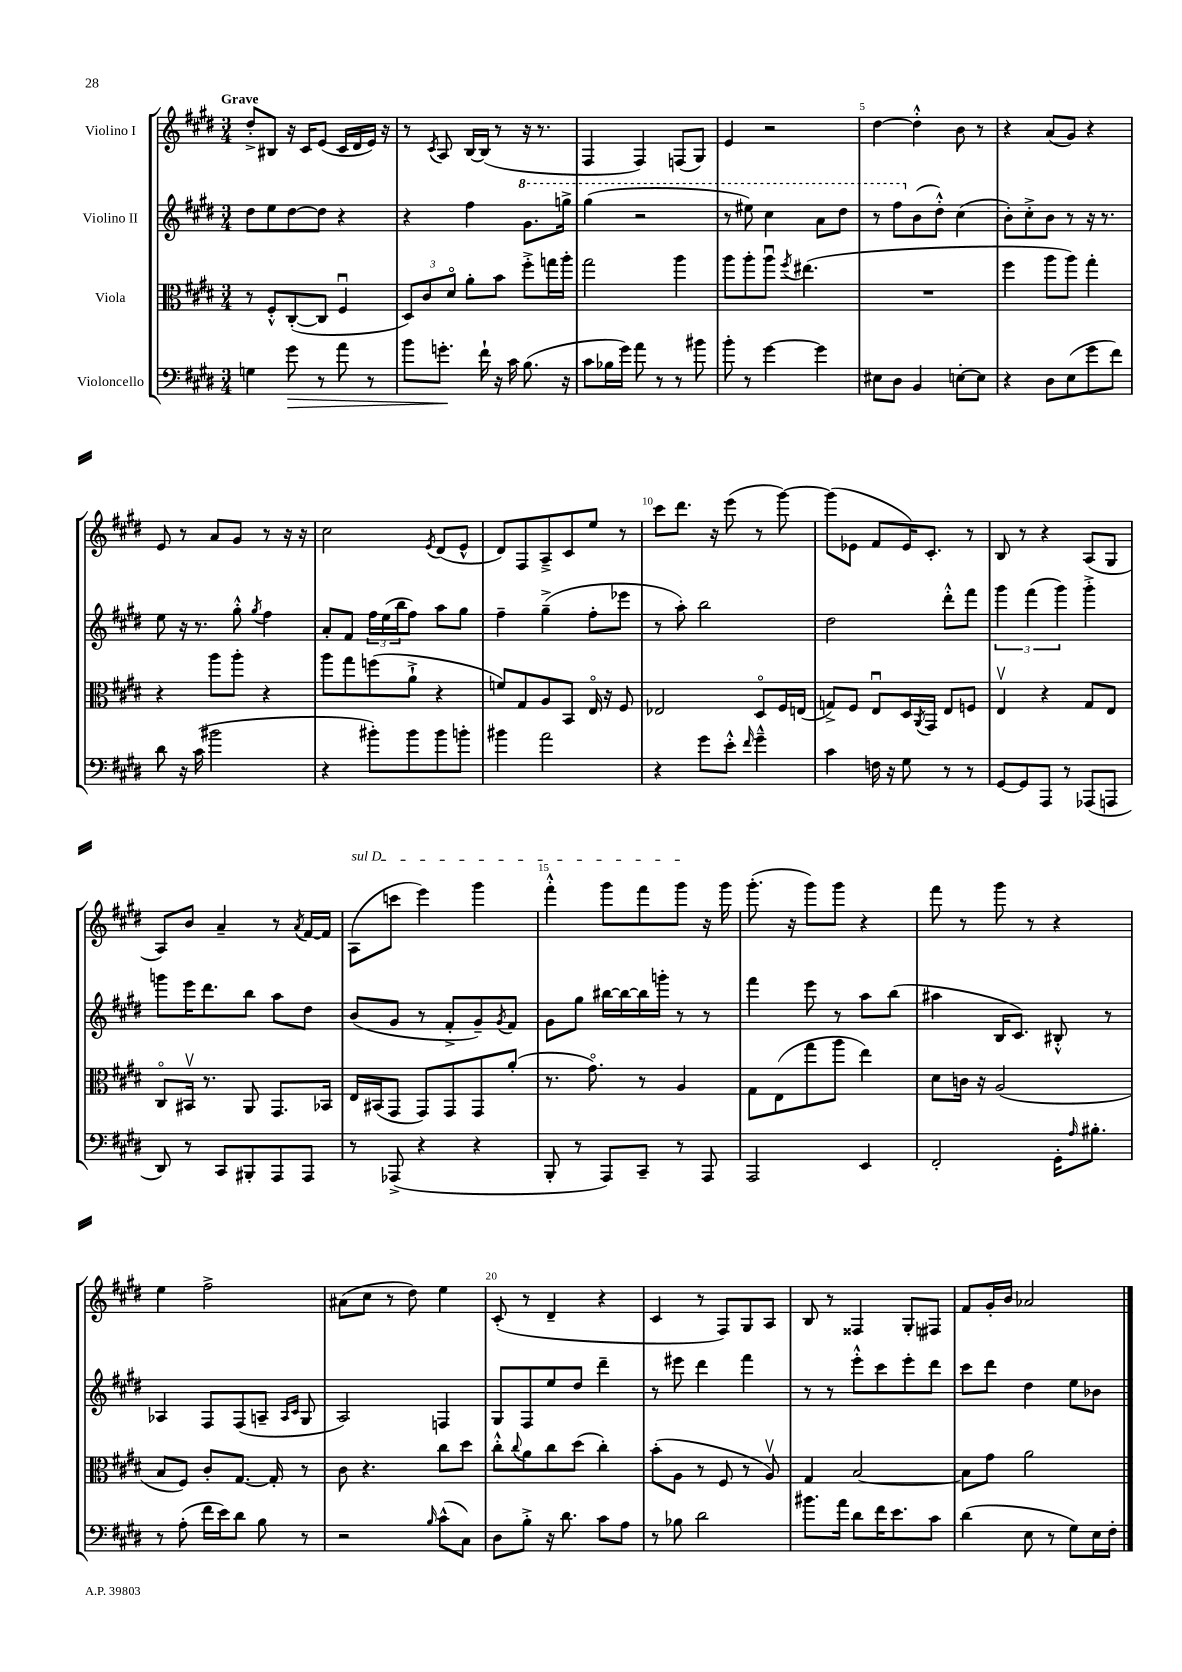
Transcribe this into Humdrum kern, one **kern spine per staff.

**kern	**kern	**kern	**kern
*staff4	*staff3	*staff2	*staff1
*clefF4	*clefC3	*clefG2	*clefG2
*k[f#c#g#d#]	*k[f#c#g#d#]	*k[f#c#g#d#]	*k[f#c#g#d#]
*M3/4	*M3/4	*M3/4	*M3/4
4G\	8r	8dd#\L	8dd#'^/L
.	8F#'^^/L	8ee\	8B#/J
8g#\	([8C#'/	[8dd#\	16r
.	.	.	16c#/LK
8r	8C#/]J	8dd#\]J	(8e/J
8a\	4F#u/	4r	16c#/LL
.	.	.	16d#/
8r	.	.	16e/JJ)
.	.	.	16r
=	=	=	=
8b\L	12D#/L)	4r	8r
.	12c#/	.	.
.	.	.	8qc#/
8.g'\J	.	.	8A/
.	12d#o/J	.	.
.	8a'\L	4ff#\	[16B/LL
16f#`\	.	.	(16B/]JJ
16r	8b\J	.	8r
16c#\	.	.	.
(8.B\	8ff#'^\L	8.gg#\L	16r
.	.	.	8.r
.	16gg\L	.	.
16r	16aa'\JJ	16ggg^\Jk	.
=	=	=	=
8c#\L	2gg#\	(4ggg#\	4F#/
16B-\L	.	.	.
16g#\JJ)	.	.	.
8a\	.	2r	4F#/)
8r	.	.	.
8r	4aa\	.	(8F/L
8b#\	.	.	8G#/J)
=	=	=	=
8b'\	8aa\L	8r	4e/
8r	8aa'\	8eee#\)	.
[4g#\	8aau\J	4ccc#\	2r
.	8qff#/	.	.
.	(4.ee#\	.	.
4g#\]	.	8aa\L	.
.	.	8ddd#\J	.
=	=	=	=
8E#\L	2.r	8r	[4dd#\
8D#\J	.	8fff#\L	.
4BB/	.	(8b\	4dd#'^^\]
.	.	8dd#'^^\J)	.
[8E'\L	.	(4cc#\	8b\
8E\]J	.	.	8r
=	=	=	=
4r	4ff#\	8b'\L)	4r
.	.	8cc#'^\	.
8D#\L	8aa\L	8b\J	(8a/L
(8E\	8aa\J)	8r	8g#/J)
8g#\	4gg#'\	16r	4r
.	.	8.r	.
8f#\J)	.	.	.
=	=	=	=
8d#\	4r	8ee\	8e/
16r	.	16r	8r
(16c#\	.	8.r	.
2b#\	8aa\L	.	8a/L
.	8aa'\J	8gg#'^^\	8g#/J
.	.	8qgg#/	.
.	4r	4ff#\	8r
.	.	.	16r
.	.	.	16r
=	=	=	=
4r	8aa\L	8a'/L	2cc#\
.	8gg#\	8f#/J	.
8b#'\L)	(8ff\	24ff#\LL	.
.	.	(24ee\	.
.	.	24bb\J	.
8b#\	8a`^\J	8ff#\J)	.
.	.	.	8qe/
8b#\	4r	8aa\L	(8d#/L
8b'\J	.	8gg#\J	8e^^/J
=	=	=	=
4b#\	8f/L)	4ff#~\	8d#/L)
.	8G#/	.	8F#/
2a\	8A/	(4gg#~^\	8A~^/
.	8BB/J	.	8c#/
.	16Eo/	8ff#'\L	8ee/J
.	16r	.	.
.	8F#/	8eee-\J	8r
=	=	=	=
4r	2E-/	8r	8ccc#\L
.	.	8aa'\)	8.ddd#\J
8g#\L	.	2bb\	.
.	.	.	16r
8e'^^\J	.	.	(8eee\
16qqf#/	.	.	.
4g#~^^\	8D#o/L	.	8r
.	16F#/L	.	[8ggg#\)
.	(16E/JJ	.	.
=	=	=	=
4c#\	8G^/L)	2dd#\	(8ggg#\]L
.	8F#/J	.	8e-\J
16F\	8Eu/L	.	8f#/L
16r	.	.	.
8G#\	16D#/L	.	16e-/K)
.	8qAA/	.	.
.	16GG#/JJ	.	8.c#'/J
8r	8E/L	8ddd#'^^\L	.
8r	8F/J	8fff#\J	8r
=	=	=	=
[8GG#/L	4Ev/	6ggg#\	8B/
8GG#/]	.	.	8r
.	.	(6fff#\	.
8AAA/J	4r	.	4r
.	.	6ggg#\)	.
8r	.	.	.
(8AAA-/L	8G#/L	4ggg#'^\	(8A/L
8AAA/J	8E/J	.	8G#/J
=	=	=	=
8DD#/)	8C#o/L	8ggg\L	8A/L)
8r	16BB#v/Jk	16eee\K	8b/J
.	8.r	8.ddd#\	.
8CC#/L	.	.	4a~/
8BBB#'/	8AA/	8bb\J	.
8AAA/	8.GG#/L	8aa\L	8r
.	.	.	8qa/
8AAA/J	.	8dd#\J	[16f#/LL
.	16BB-/Jk	.	16f#/]JJ
=	=	=	=
8r	16E/LL	(8b/L	(8A\L
.	(16BB#/J	.	.
(8AAA-^/	8GG#/J	8g#/J	8ccc\J
4r	8GG#/L)	8r	4eee\)
.	8GG#/	8f#'^/L	.
4r	8GG#/	8g#~/)	4ggg#\
.	.	8qg#/	.
.	(8a'/J	8f#/J	.
=	=	=	=
8BBB'/	8.r	8g#\L	4fff#'^^\
8r	.	8gg#\J	.
.	8.g#o\)	.	.
8AAA/L)	.	[16bb#\LL	8ggg#\L
.	.	16bb#\_	.
8CC#~/J	8r	16bb#\]	8fff#\
.	.	16ggg'\JJ	.
8r	4A/	8r	8ggg#\J
8AAA/	.	8r	16r
.	.	.	16ggg#\
=	=	=	=
2AAA/	8G#\L	4fff#\	(8.ggg#'\
.	(8E\	.	.
.	.	.	16r
.	8gg#\	8eee\	8ggg#\L)
.	8aa\J	8r	8ggg#\J
4EE/	4ee\)	8aa\L	4r
.	.	(8bb\J	.
=	=	=	=
2FF#'/	8d#\L	4aa#\	8fff#\
.	16c\Jk	.	8r
.	16r	.	.
.	(2A/	16B/LK	8ggg#\
.	.	8.c#/J)	.
.	.	.	8r
16GG#'\LK	.	8B#'^^/	4r
16qqA/	.	.	.
8.B#'\J	.	.	.
.	.	8r	.
=	=	=	=
8r	8B/L	4A-/	4ee\
(8A'\	8F#/J)	.	.
16f#\LL	8c#'/L	8F#/L	2ff#^\
16e\J)	.	.	.
8d#\J	[8.G#/J	(8F#/	.
8B\	.	8A~/J	.
.	16G#'/]	.	.
.	.	16qqA/LL	.
.	.	16qqc#/JJ	.
8r	8r	8G#/	.
=	=	=	=
2r	8c#\	2A/)	(8a#\L
.	4.r	.	8cc#\J
.	.	.	8r
.	.	.	8dd#\)
16qqB/	.	.	.
(8c#^^\L	8cc#\L	4F/	4ee\
8C#\J)	8dd#\J	.	.
=	=	=	=
8D#\L	8cc#'^^\L	8G#/L	(8c#'/
.	8qqcc#/	.	.
8B'^\J	8a\	8F#/	8r
16r	8cc#\	8ee/	4d#~/
8.d#\	.	.	.
.	(8dd#\J	8dd#/J	.
8c#\L	4cc#'\)	4ddd#~\	4r
8A\J	.	.	.
=	=	=	=
8r	(8b'\L	8r	4c#/
8B-\	8A\J	8eee#\	.
2d#\	8r	4ddd#\	8r
.	8F#/	.	8F#/L)
.	8r	4fff#\	8G#/
.	8Av/)	.	8A/J
=	=	=	=
8.b#\L	4G#/	8r	8B/
.	.	8r	8r
16a\Jk	.	.	.
8d#\L	[2B/	8eee'^^\L	4F##/
16f#\K	.	8ccc#\	.
8.e\	.	.	.
.	.	8eee'\	8G#'/L
8c#\J	.	8ddd#\J	8F#/J
=	=	=	=
(4d#\	8B\]L	8ccc#\L	8f#/L
.	8g#\J	8ddd#\J	16g#'/L
.	.	.	16b/JJ
8E\	2a\	4dd#\	2a-/
8r	.	.	.
8G#\L)	.	8ee\L	.
16E\L	.	8b-\J	.
16F#'\JJ	.	.	.
==	==	==	==
*-	*-	*-	*-
